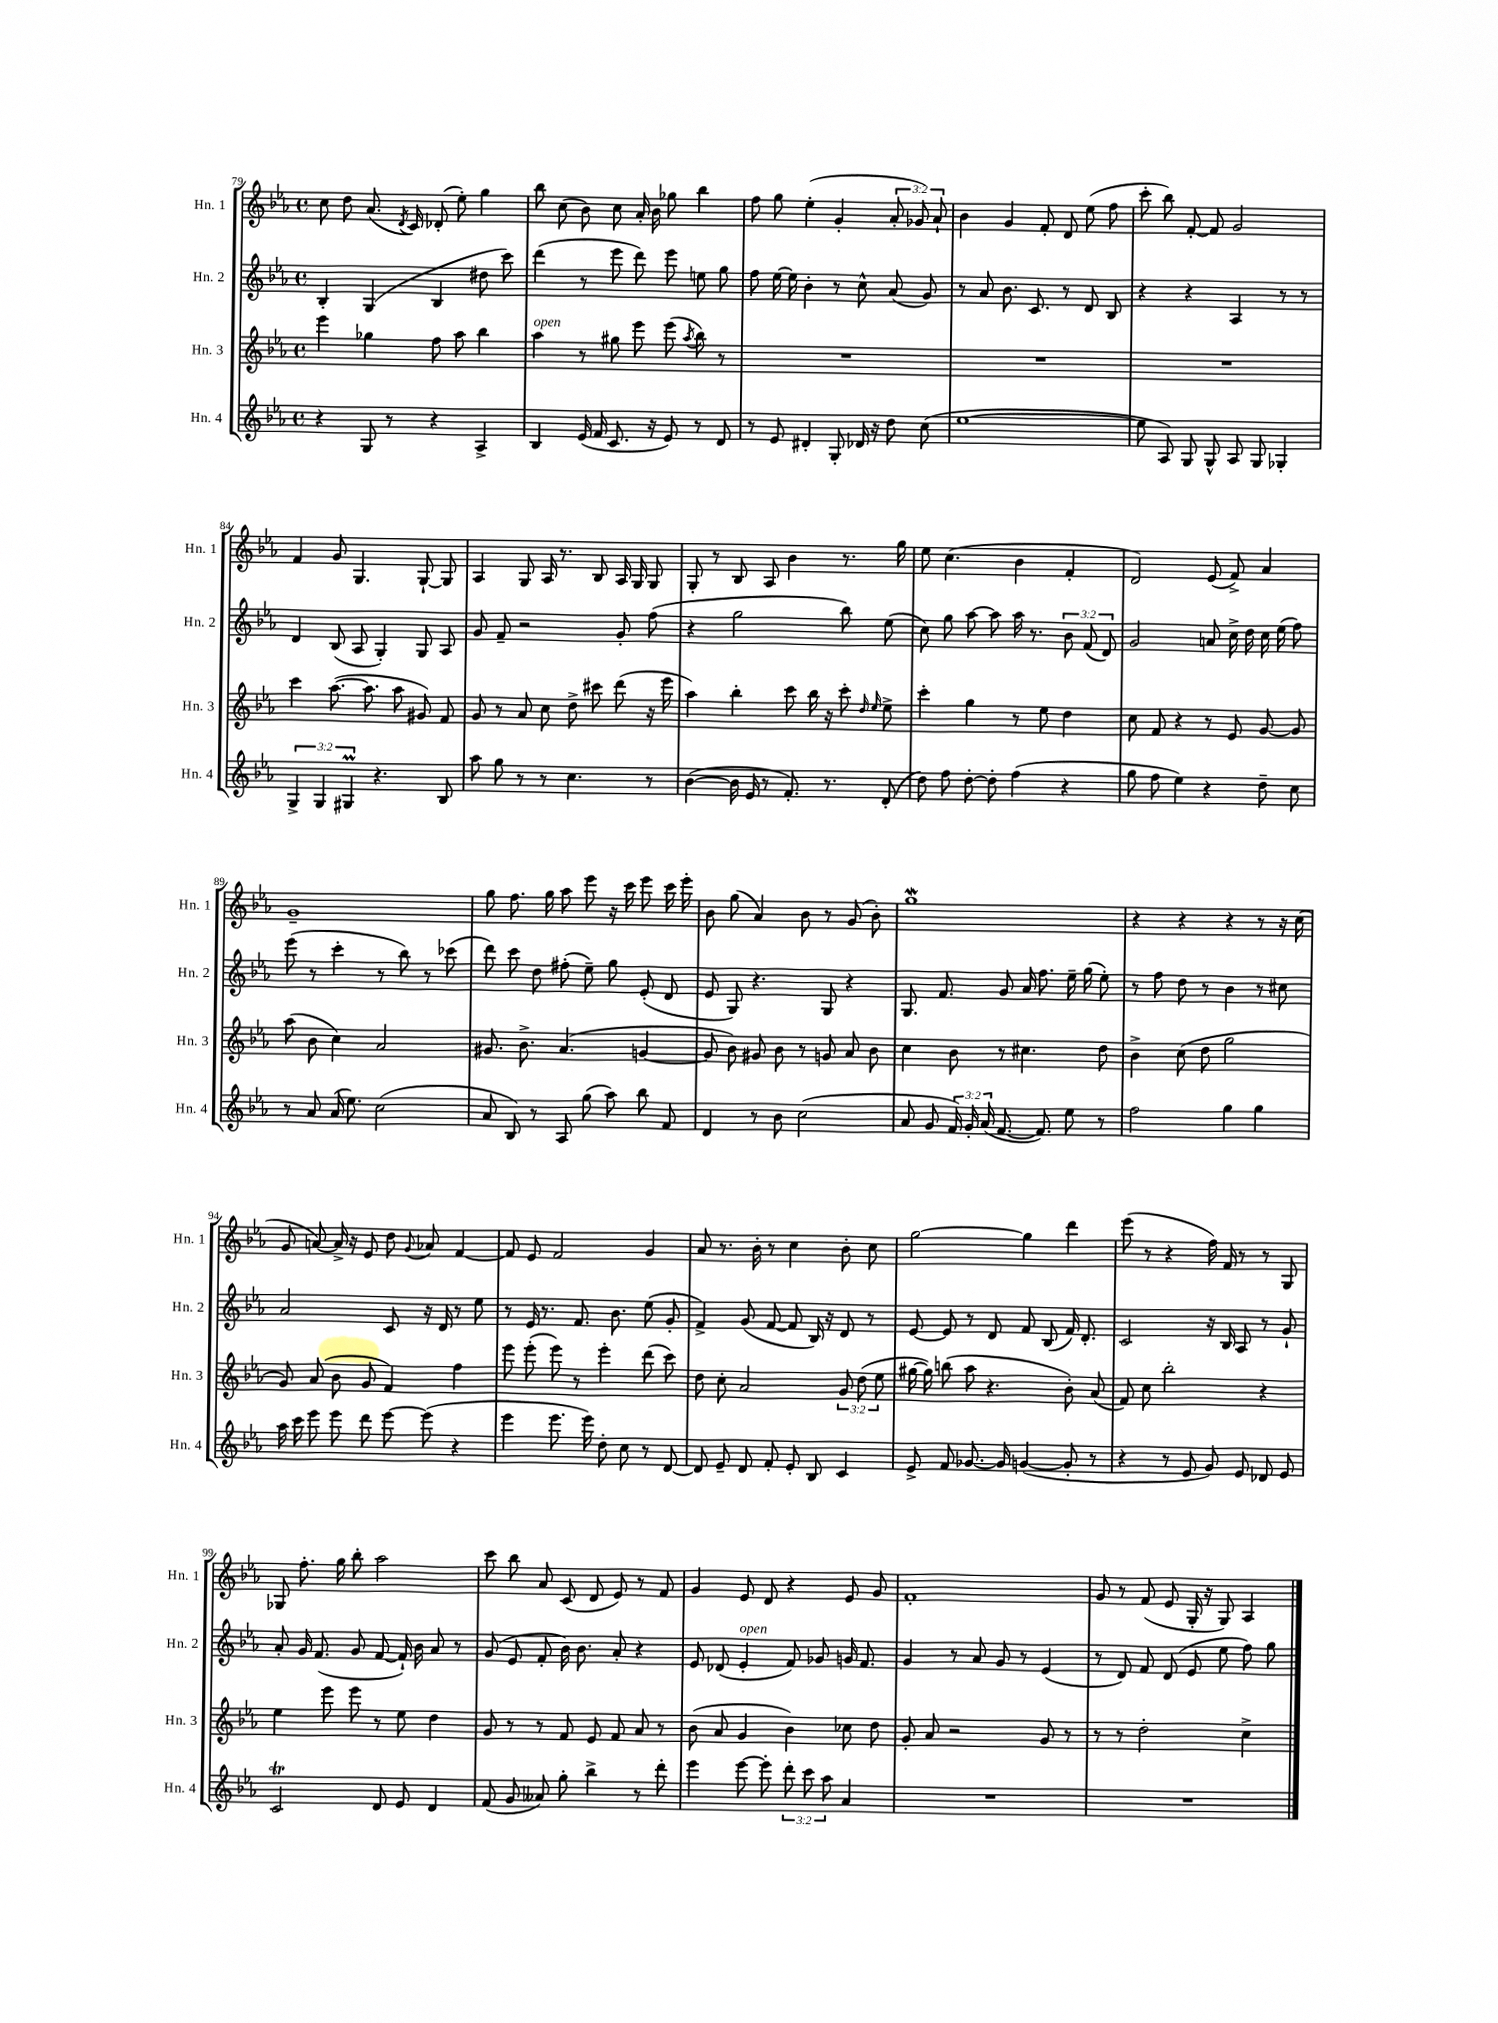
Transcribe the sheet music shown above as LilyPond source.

<<
\new StaffGroup <<
\new Staff = "s0" \with { instrumentName = "Hn. 1" shortInstrumentName = "Hn. 1" } {
    \clef treble \key ees \major \defaultTimeSignature \time 4/4 \override Staff.TupletNumber.text = #tuplet-number::calc-fraction-text
    \autoBeamOff c''8 d''8 aes'8.( \acciaccatura { d'8 } c'16) des'8-.( ees''8-.) g''4 |
    bes''8 c''8( bes'8) c''8 aes'16-. bes'16 ges''8 bes''4 |
    f''8 g''8 ees''4-.( g'4-. \tuplet 3/2 { aes'8-. ges'8) aes'8-! } |
    bes'4 g'4 f'8-. d'8 ees''8( f''8 |
    c'''8-. bes''8) f'8~-. f'8 g'2 |
    f'4 g'8 g4. g8~-! g8 |
    aes4 g8 aes16 r8. bes8 aes16 g16 g8 |
    g8-. r8 bes8 aes8 bes'4 r8. g''16 |
    ees''8 c''4.( bes'4 f'4-. |
    d'2) ees'8( f'8->) aes'4 |
    g'1-- |
    g''8 f''8. g''16 aes''8 ees'''8 r16 c'''16 ees'''8 c'''16 ees'''16-. |
    bes'8 g''8( aes'4) bes'8 r8 g'8( bes'8-.) |
    g''1\mordent |
    r4 r4 r4 r8 r16 c''16( |
    g'8 a'8~) a'16-> r16 ees'8 d''8 \appoggiatura { g'8 } aes'8 f'4~ |
    f'8 ees'8 f'2 g'4 |
    aes'8 r8. bes'16-. r8 c''4 bes'8-. c''8 |
    g''2~ g''4 d'''4 |
    ees'''8( r8 r4 f''16) f'16 r8 r8 g8 |
    ges8 f''8.-. g''16 bes''8-. aes''2 |
    c'''8 bes''8 aes'8 c'8( d'8 ees'8) r8 f'8 |
    g'4 ees'8 d'8 r4 ees'8 g'8 |
    f'1-. |
    g'8 r8 f'8( ees'8 g16-. r16 g8) aes4 \bar "|." |
}
\new Staff = "s1" \with { instrumentName = "Hn. 2" shortInstrumentName = "Hn. 2" } {
    \clef treble \key ees \major \defaultTimeSignature \time 4/4 \override Staff.TupletNumber.text = #tuplet-number::calc-fraction-text
    \autoBeamOff bes4-. g4( bes4 dis''8 c'''8) |
    d'''4( r8 ees'''8 d'''8) ees'''8 e''8 g''8 |
    f''8 ees''16~ ees''16 bes'4-. r8 c''8-^ aes'8( g'8) |
    r8 aes'8 bes'8. c'8. r8 d'8 bes8 |
    r4 r4 aes4 r8 r8 |
    d'4 bes8( aes8 g4-.) g8 aes8 |
    g'8 f'8-- r2 g'8-. f''8( |
    r4 g''2 bes''8) ees''8( |
    c''8) g''8 aes''8~ aes''8 aes''16 r8. \tuplet 3/2 { bes'8 f'8( d'8) } |
    g'2 a'8 c''16-> d''16 c''16 ees''16( f''8) |
    ees'''8( r8 c'''4-. r8 bes''8) r8 ces'''8( |
    d'''8) c'''8 d''8 fis''8-.( ees''8--) g''8 ees'8-.( d'8 |
    ees'8 g8) r4. g8 r4 |
    g8. f'8. g'8 aes'16 f''8. ees''16-- g''16( ees''8-.) |
    r8 f''8 d''8 r8 bes'4 r8 cis''8 |
    aes'2 c'8 r16 d'16 r8 ees''8 |
    r8 ees'16 r8. f'8. bes'8. ees''8( g'8-. |
    f'4->) g'8( f'8~ f'8 bes16) r16 d'8 r8 |
    ees'8~ ees'8 r8 d'8 f'8 bes8( f'16) d'8.-. |
    c'2 r16 bes16 aes8 r8 g'8-! |
    aes'8-. g'16 f'8.( g'8 f'8~ f'16-!) bes'16 aes'8 r8 |
    g'8( ees'8 f'8-. bes'16) bes'8. aes'8-. r4 |
    ees'8 des'8( ees'4-.^\markup { \italic "open" } f'8) ges'8 g'16 f'8. |
    g'4 r8 aes'8 g'8 r8 ees'4( |
    r8 d'8) f'8 d'8( ees'8 ees''8 f''8) g''8 \bar "|." |
}
\new Staff = "s2" \with { instrumentName = "Hn. 3" shortInstrumentName = "Hn. 3" } {
    \clef treble \key ees \major \defaultTimeSignature \time 4/4 \override Staff.TupletNumber.text = #tuplet-number::calc-fraction-text
    \autoBeamOff ees'''4 ges''4 f''8 aes''8 bes''4 |
    aes''4^\markup { \italic "open" } r8 gis''8 ees'''8 ees'''8( \acciaccatura { aes''8 } bes''8) r8 |
    R1 |
    R1 |
    R1 |
    c'''4 aes''8.~( aes''8. aes''8 gis'8) f'8 |
    g'8 r8 aes'8 c''8 d''8-> cis'''8 d'''8( r16 ees'''16 |
    aes''4) bes''4-. c'''8 bes''16 r16 c'''8-. \grace { d''16 ees''16 } ees''8-> |
    c'''4-. g''4 r8 ees''8 d''4 |
    c''8 f'8 r4 r8 ees'8 g'8~ g'8 |
    aes''8( bes'8 c''4) aes'2 |
    gis'8. bes'8.-> aes'4.( g'4~ |
    g'8 bes'8) gis'8 bes'8 r8 g'8 aes'8 bes'8 |
    c''4 bes'8 r8 cis''4. d''8 |
    bes'4-> c''8( d''8 g''2 |
    g'8) aes'8( bes'8 g'8 f'4) f''4 |
    ees'''8 ees'''8-.( ees'''8) r8 ees'''4-. d'''8( c'''8) |
    d''8 c''8-. aes'2 \tuplet 3/2 { g'8 d''8( ees''8 } |
    gis''16~ gis''16) b''8( aes''8 r4. bes'8-.) aes'8( |
    f'8) c''8 bes''2-. r4 |
    ees''4 ees'''8 ees'''8 r8 ees''8 d''4 |
    g'8 r8 r8 f'8 ees'8 f'8 aes'8 r8 |
    bes'8( aes'8 g'4 bes'4) ces''8 d''8 |
    g'8-. aes'8 r2 g'8 r8 |
    r8 r8 d''2-. c''4-> \bar "|." |
}
\new Staff = "s3" \with { instrumentName = "Hn. 4" shortInstrumentName = "Hn. 4" } {
    \clef treble \key ees \major \defaultTimeSignature \time 4/4 \override Staff.TupletNumber.text = #tuplet-number::calc-fraction-text
    \autoBeamOff r4 g8 r8 r4 aes4-> |
    bes4 ees'16( f'16 c'8. r16 ees'8) r8 d'8 |
    r8 ees'8 dis'4-. g8-. des'16 r16 d''8 c''8( |
    ees''1~ |
    ees''8 aes8) g8 g8-^ aes8 g8 ges4-. |
    \tuplet 3/2 { g4-> g4 gis4\prall } r4. bes8 |
    aes''8 g''8 r8 r8 c''4. r8 |
    bes'4~( bes'16 ees'16 r8 f'8.-.) r8. d'8-.( |
    d''8) f''8 d''8~-. d''8-. f''4( r4 |
    g''8 f''8 ees''4) r4 d''8-- c''8 |
    r8 aes'8 aes'16( ees''8.) c''2( |
    aes'8 bes8) r8 aes8 g''8( aes''8) bes''8 f'8 |
    d'4 r8 bes'8 c''2( |
    aes'8 g'8 \tuplet 3/2 { f'16) g'16-. aes'16( } f'8.~ f'8.) ees''8 r8 |
    f''2 g''4 g''4 |
    aes''16 c'''16 ees'''8 ees'''8 d'''8 ees'''8~ ees'''8( r4 |
    ees'''4 ees'''8. ees'''16) d''8-. c''8 r8 d'8~ |
    d'8 ees'8-- d'8 f'8-. ees'8-. bes8 c'4 |
    ees'8-> f'8 ges'8.~ ges'16 g'4~( g'8-. r8 |
    r4 r8 ees'8 g'8) ees'8 des'8 ees'8 |
    c'2\trill d'8 ees'8 d'4 |
    f'8( g'8 aeses'8) g''8-. bes''4-> r8 d'''8-. |
    ees'''4 ees'''8~ ees'''8-. \tuplet 3/2 { d'''8-. c'''8 aes''8 } aes'4 |
    R1 |
    R1 \bar "|." |
}
>>
>>
\layout { \context { \Score currentBarNumber = #79 } }
